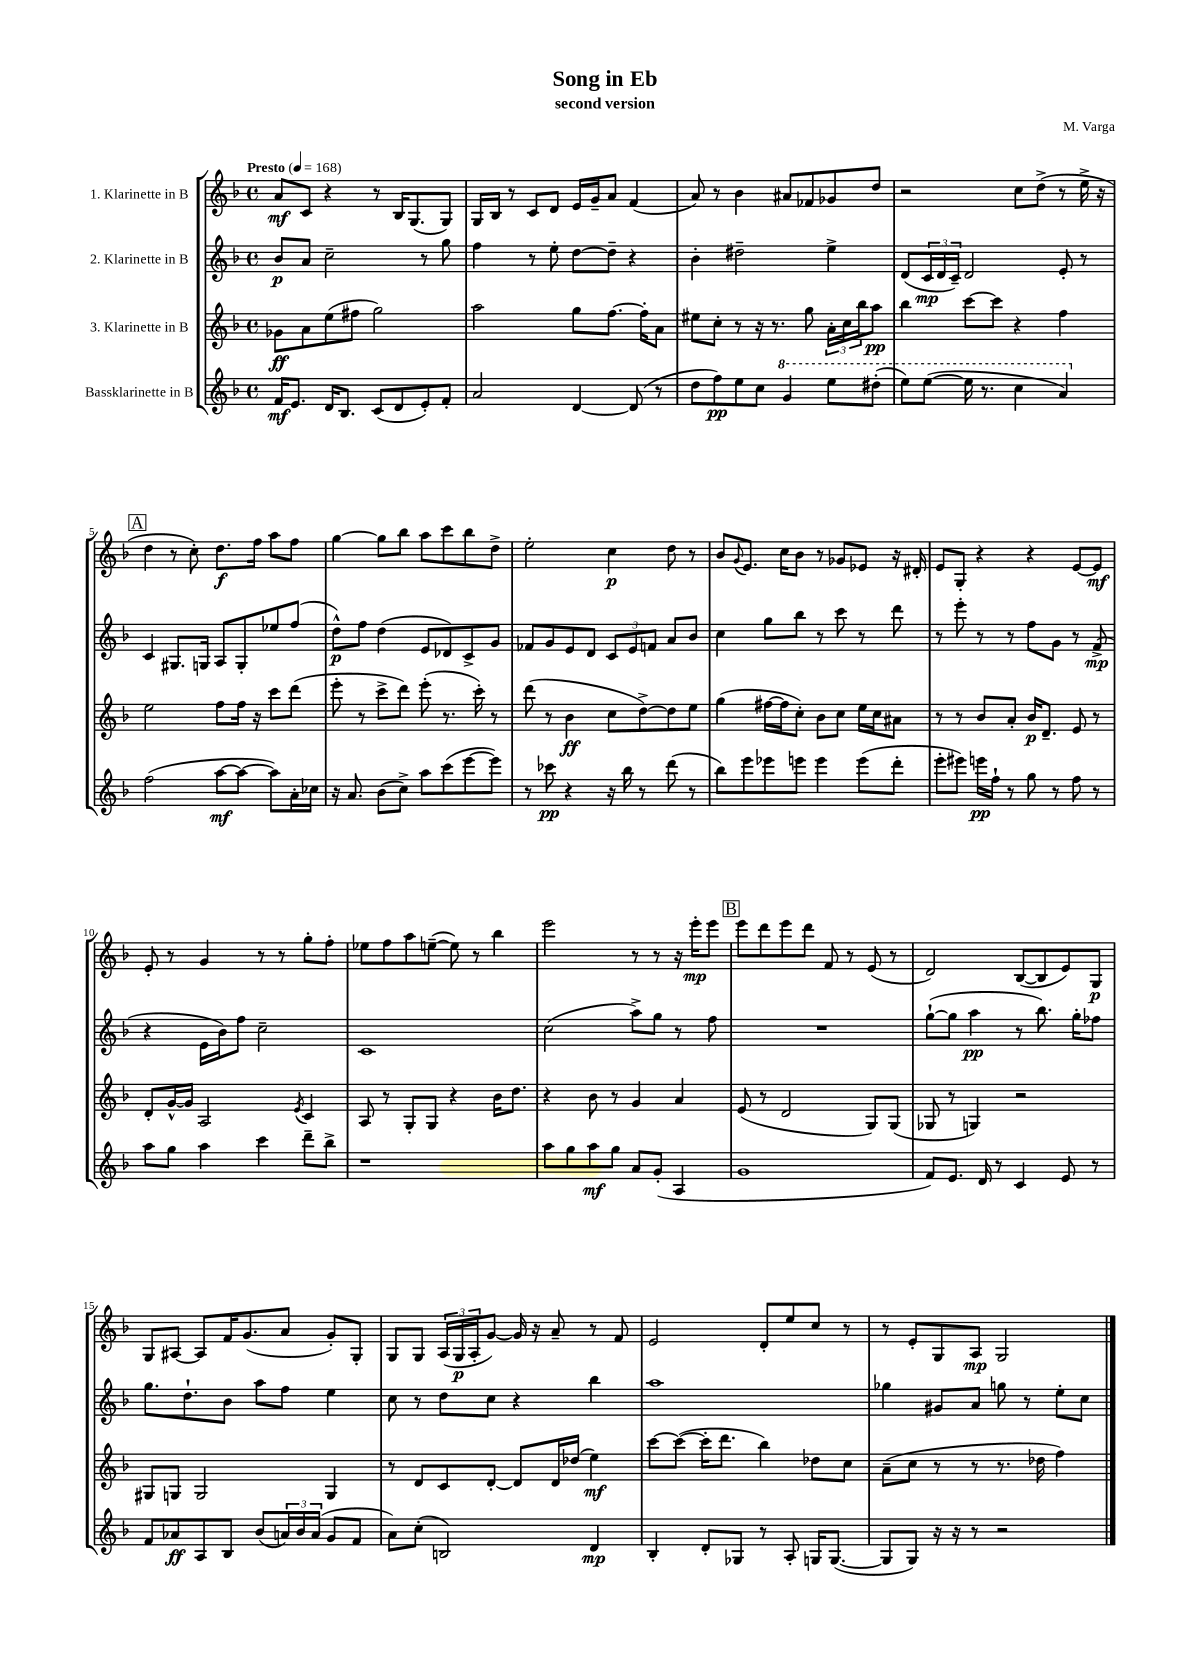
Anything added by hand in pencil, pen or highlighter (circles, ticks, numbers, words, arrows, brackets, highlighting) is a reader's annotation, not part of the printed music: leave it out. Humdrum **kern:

**kern	**kern	**kern	**kern
*staff4	*staff3	*staff2	*staff1
*clefG2	*clefG2	*clefG2	*clefG2
*k[b-]	*k[b-]	*k[b-]	*k[b-]
*M4/4	*M4/4	*M4/4	*M4/4
*met(c)	*met(c)	*met(c)	*met(c)
*MM168	*MM168	*MM168	*MM168
16f	8g-	8b-	8a
8.e	.	.	.
.	8a	8a	8c
16d	(8ee	2cc~	4r
8.B-	.	.	.
.	8ff#	.	.
(8c	2gg)	.	8r
8d	.	.	16B-
.	.	.	(8.G
8e')	.	8r	.
8f'	.	8gg	8G)
=	=	=	=
2a	2aa	4ff	16G
.	.	.	16B-
.	.	.	8r
.	.	8r	8c
.	.	8ee'	8d
[4d	8gg	[8dd	16e
.	.	.	16g~
.	[8.ff	8dd~]	8a
(8d]	.	4r	(4f
.	16ff']	.	.
8r	8a	.	.
=	=	=	=
8dd	8ee#	4b-'	8a)
8ff)	8cc'	.	8r
8ee	8r	2dd#~	4b-
8cc	16r	.	.
.	8.r	.	.
4gg	.	.	8a#
.	8gg	.	8f-
8eee	24a'	4ee^	8g-
.	24cc	.	.
.	24bb-	.	.
(8ddd#'	8aa	.	8dd
=	=	=	=
8eee)	4bb-	(8d	2r
([8eee	.	24c	.
.	.	24d	.
.	.	24c~)	.
16eee]	[8ccc	2d	.
8.r	.	.	.
.	8ccc]	.	.
4ccc	4r	.	8cc
.	.	.	(8dd^
4aa)	4ff	8e'	8r
.	.	8r	16ee^
.	.	.	16r
=	=	=	=
(2ff	2ee	4c	4dd
.	.	8.G#	8r
.	.	.	8cc')
.	.	16G	.
[8aa	8ff	8A	8.dd
8aa_	16ff	8G'	.
.	16r	.	16ff
8aa])	8ccc	8ee-	8aa
16a'	(8ddd	(8ff	8ff
16cc-	.	.	.
=	=	=	=
16r	8eee'	8dd^^)	[4gg
8.a	.	.	.
.	8r	8ff	.
(8b-	8ccc^	(4dd	8gg]
8cc^)	8ddd)	.	8bb-
8aa	(8eee'	8e	8aa
(8ccc	8.r	8d-)	8ccc
[8eee	.	8c^	8bb-
.	16ccc')	.	.
8eee])	8r	8g	8dd^
=	=	=	=
8r	(8ddd	8f-	2ee'
8ccc-	8r	8g	.
4r	4b-	8e	.
.	.	8d	.
16r	8cc	12c	4cc
16bb-	.	.	.
.	.	12e	.
8r	[8dd^)	.	.
.	.	12f	.
(8ddd	8dd]	8a	8dd
8r	8ee	8b-	8r
=	=	=	=
8bb-)	(4gg	4cc	8b-
.	.	.	8qqg
8eee	.	.	8.e
8eee-	[16ff#	8gg	.
.	16ff#]	.	16cc
8eee	8cc')	8bb-	8b-
4eee	8b-	8r	8r
.	8cc	8ccc	8g-
(8eee	16ee	8r	8e-
.	16cc	.	.
8ddd'	8a#	8ddd	16r
.	.	.	16d#'
=	=	=	=
8eee'	8r	8r	8e
8eee#)	8r	8eee'	8G'
16eee	8b-	8r	4r
16ff`	.	.	.
8r	8a'	8r	.
8gg	16b-	8ff	4r
.	8.d~	.	.
8r	.	8g	.
8ff	8e	8r	[8e
8r	8r	(8f^	8e]
=	=	=	=
8aa	8d'	4r	8e'
8gg	[16g^^	.	8r
.	16g]	.	.
4aa	2A	16e	4g
.	.	16b-)	.
.	.	8ff	.
4ccc	.	2cc~	8r
.	.	.	8r
.	8qe	.	.
8ddd~	4c	.	8gg'
8bb-^	.	.	8ff'
=	=	=	=
1r	8A	1c	8ee-
.	8r	.	8ff
.	8G'	.	8aa
.	8G	.	([8ee~
.	4r	.	8ee])
.	.	.	8r
.	16b-	.	4bb-
.	8.dd	.	.
=	=	=	=
8aa	4r	(2cc	2eee
8gg	.	.	.
8aa	8b-	.	.
8gg	8r	.	.
8a	4g	8aa^)	8r
(8g'	.	8gg	8r
4A	4a	8r	16r
.	.	.	16eee'
.	.	8ff	8eee
=	=	=	=
1g	(8e	1r	8eee
.	8r	.	8ddd
.	2d	.	8eee
.	.	.	8ddd
.	.	.	8f
.	.	.	8r
.	8G)	.	(8e
.	(8G	.	8r
=	=	=	=
8f)	8G-	([8gg`	2d)
8.e	8r	8gg]	.
.	4G)	4aa	.
16d	.	.	.
8r	.	.	.
4c	2r	8r	([8B-
.	.	8.bb-)	8B-]
8e	.	.	8e)
.	.	16gg'	.
8r	.	8ff-	8G
=	=	=	=
8f	8G#	8.gg	8G
8a-	8G	.	[8A#
.	.	8.dd`	.
8A	2G	.	8A#]
8B-	.	8b-	16f
.	.	.	(8.g
(8b-	.	8aa	.
24a)	.	8ff	8a
24b-	.	.	.
(24a	.	.	.
8g	4G	4ee	8g')
8f	.	.	8G'
=	=	=	=
8a)	8r	8cc	8G
(8cc'	8d	8r	8G
2B)	8c	8dd	(24A
.	.	.	24G
.	.	.	24A'
.	[8d'	8cc	[8g)
.	8d]	4r	16g]
.	.	.	16r
.	16d	.	8a~
.	(16dd-	.	.
4d	4ee)	4bb-	8r
.	.	.	8f
=	=	=	=
4B-'	[8ccc	1aa	2e
.	(8ccc_	.	.
8d'	16ccc']	.	.
.	8.ddd	.	.
8G-	.	.	.
8r	4bb-)	.	8d'
8A'	.	.	8ee
16G	8dd-	.	8cc
([8.G	.	.	.
.	8cc	.	8r
=	=	=	=
8G]	(8a~	4gg-	8r
8G)	8cc	.	8e'
16r	8r	8g#	8G
16r	.	.	.
8r	8r	8a	8A
2r	8.r	8gg	2G
.	.	8r	.
.	16dd-	.	.
.	4ff)	8ee'	.
.	.	8cc	.
==	==	==	==
*-	*-	*-	*-
